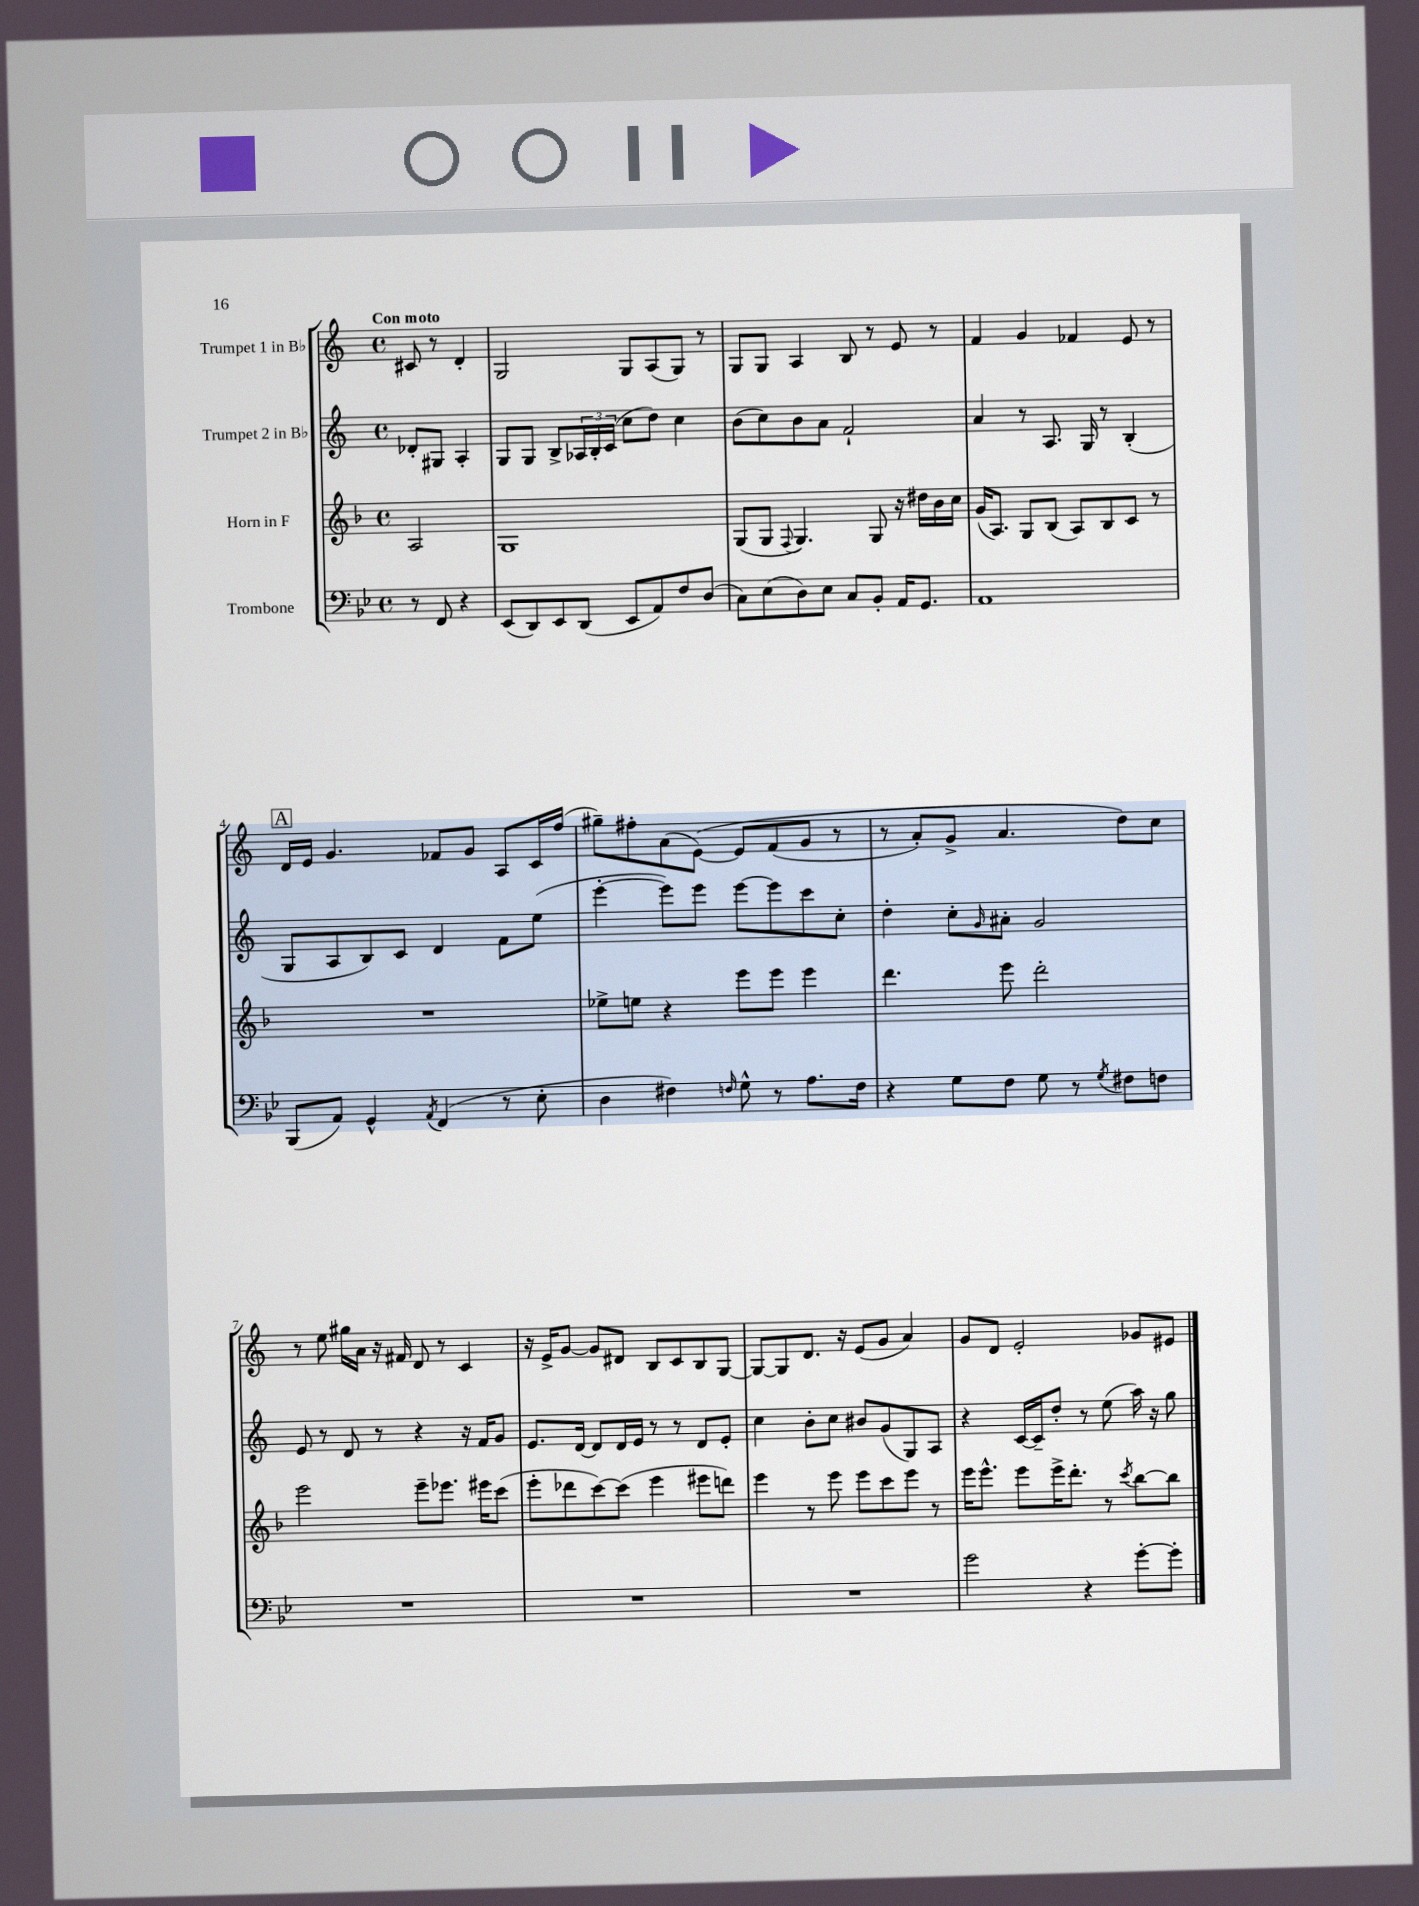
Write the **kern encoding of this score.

**kern	**kern	**kern	**kern
*part4	*part3	*part2	*part1
*staff4	*staff3	*staff2	*staff1
*I"Trombone	*I"Horn in F	*I"Trumpet 2 in B♭	*I"Trumpet 1 in B♭
*clefF4	*clefG2	*clefG2	*clefG2
*k[b-e-]	*k[b-]	*k[]	*k[]
*M4/4	*M4/4	*M4/4	*M4/4
*met(c)	*met(c)	*met(c)	*met(c)
=	=	=	=
!	!	!	!LO:TX:a:B:t=Con moto
8r	2A/	8d-X'/L	8c#X/
8FF/	.	8G#X/J	8r
4r	.	4A'/	4d'/
=1	=1	=1	=1
(8EE-/L	1G	8G/L	2G/
8DD/)	.	8G/J	.
8EE-/	.	8B^/L	.
(8DD/J	.	24A-X/L	.
.	.	24B'/	.
.	.	(24c/JJ	.
8EE-/L	.	8cc\L	8G/L
8AA/)	.	8dd\J)	(8A/
8F/	.	4cc\	8G/J)
(8D/J	.	.	8r
=2	=2	=2	=2
8C\L)	(8G/L	(8b\L	8G/L
(8E-\	8G/J	8cc\)	8G/J
.	8qqF/	.	.
8D\)	4.G/)	8b\	4A/
8E-\J	.	8a\J	.
8C/L	.	2f`/	8B/
8BB-'/J	8G/	.	8r
16AA/KL	16r	.	8e/
8.GG/J	16dd#X\LL	.	.
.	16b-\	.	8r
.	16cc\JJ	.	.
=3	=3	=3	=3
1AA	(16g/KL	4a/	4f/
.	8.A/J)	.	.
.	8G/L	8r	4g/
.	(8B-/J	8.A/	.
.	8A/L)	.	4f-X/
.	.	16G/	.
.	8B-/	8r	.
.	8c/J	(4B'/	8e/
.	8r	.	8r
!!LO:LB:g=z
!!LO:REH:place=s1:t=A
=4	=4	=4	=4
(8BBB-/L	1r	8G/L	16d/LL
.	.	.	16e/JJ
8AA/J)	.	8A/	4.g/
4GG^^/	.	8B/)	.
.	.	8c/J	.
8qAA/	.	.	.
(4FF/	.	4d/	8f-X/L
.	.	.	8g/J
8r	.	8f\L	8A/L
8E-'\	.	(8ee\J	16c/L
.	.	.	(16ff/JJ
=5	=5	=5	=5
4D\	8ee-X^\L	[4eee'\	8gg#X~\L)
.	8een\J	.	8ff#X'\
4F#X\)	4r	8eee\L])	(8a\
.	.	8eee\J	([8e\J)
16qqFn/	.	.	.
8G^^\	8eee\L	[8eee\L	8e/L]
8r	8eee\J	8eee\]	(8f/
8.A\L	4eee\	8ccc\	8g/J
.	.	8cc'\J	8r
16F\Jk	.	.	.
=6	=6	=6	=6
4r	4.ddd\	4dd'\	8r
.	.	.	8a'/L)
8G\L	.	8cc'\L	8g^/J
.	.	16qqg/	.
8F\J	8eee\	8a#X'\J	4.a/
8G\	2ddd'\	2g/	.
8r	.	.	.
8qG/	.	.	.
8F#X\L	.	.	8dd\L)
8Fn\J	.	.	8cc\J
!!LO:LB:g=z
=7	=7	=7	=7
1r	2eee\	8e/	8r
.	.	8r	8ee\
.	.	8d/	16gg#X\LL
.	.	.	16a\JJ
.	.	8r	16r
.	.	.	16f#X/
.	8eee~\L	4r	8d/
.	8.eee-X\J	.	8r
.	.	16r	4c/
.	16eee#X\KL	16f/KL	.
.	(8ccc\J	8g/J	.
=8	=8	=8	=8
1r	8eee'\L	8.e/L	16r
.	.	.	16e^/KL
.	8ddd-X\	.	[8g/J
.	.	[16d/Jk	.
.	[8ccc\)	8d/L]	8g/L]
.	(8ccc\J]	16d/L	8d#X/J
.	.	16e/JJ	.
.	4eee\	8r	8B/L
.	.	8r	8c/
.	8eee#X\L	8d/L	8B/
.	8dddn\J)	8e'/J	[8G/J
=9	=9	=9	=9
1r	4eee\	4cc\	8G/L_
.	.	.	8G/]
.	8r	8b'\L	8.d/J
.	8eee\	8cc\J	.
.	.	.	16r
.	8eee\L	8b#X/L	(8e/L
.	8ccc\	(8g/	8g/J
.	8eee\J	8G/)	4a/)
.	8r	8A/J	.
=10	=10	=10	=10
2g\	16eee\KL	4r	8g/L
.	8.eee^^\J	.	.
.	.	.	8d/J
.	8eee\L	[16c/LL	2e'/
.	.	16c~/J]	.
.	16eee^\K	8dd'/J	.
.	8.ddd'\J	.	.
4r	.	8r	.
.	8r	(8ee\	.
.	8qccc/	.	.
[8g'\L	[8bb-\L	16aa\)	8g-X/L
.	.	16r	.
8g'\J]	8bb-\J]	8gg\	8e#X/J
==	==	==	==
*-	*-	*-	*-
